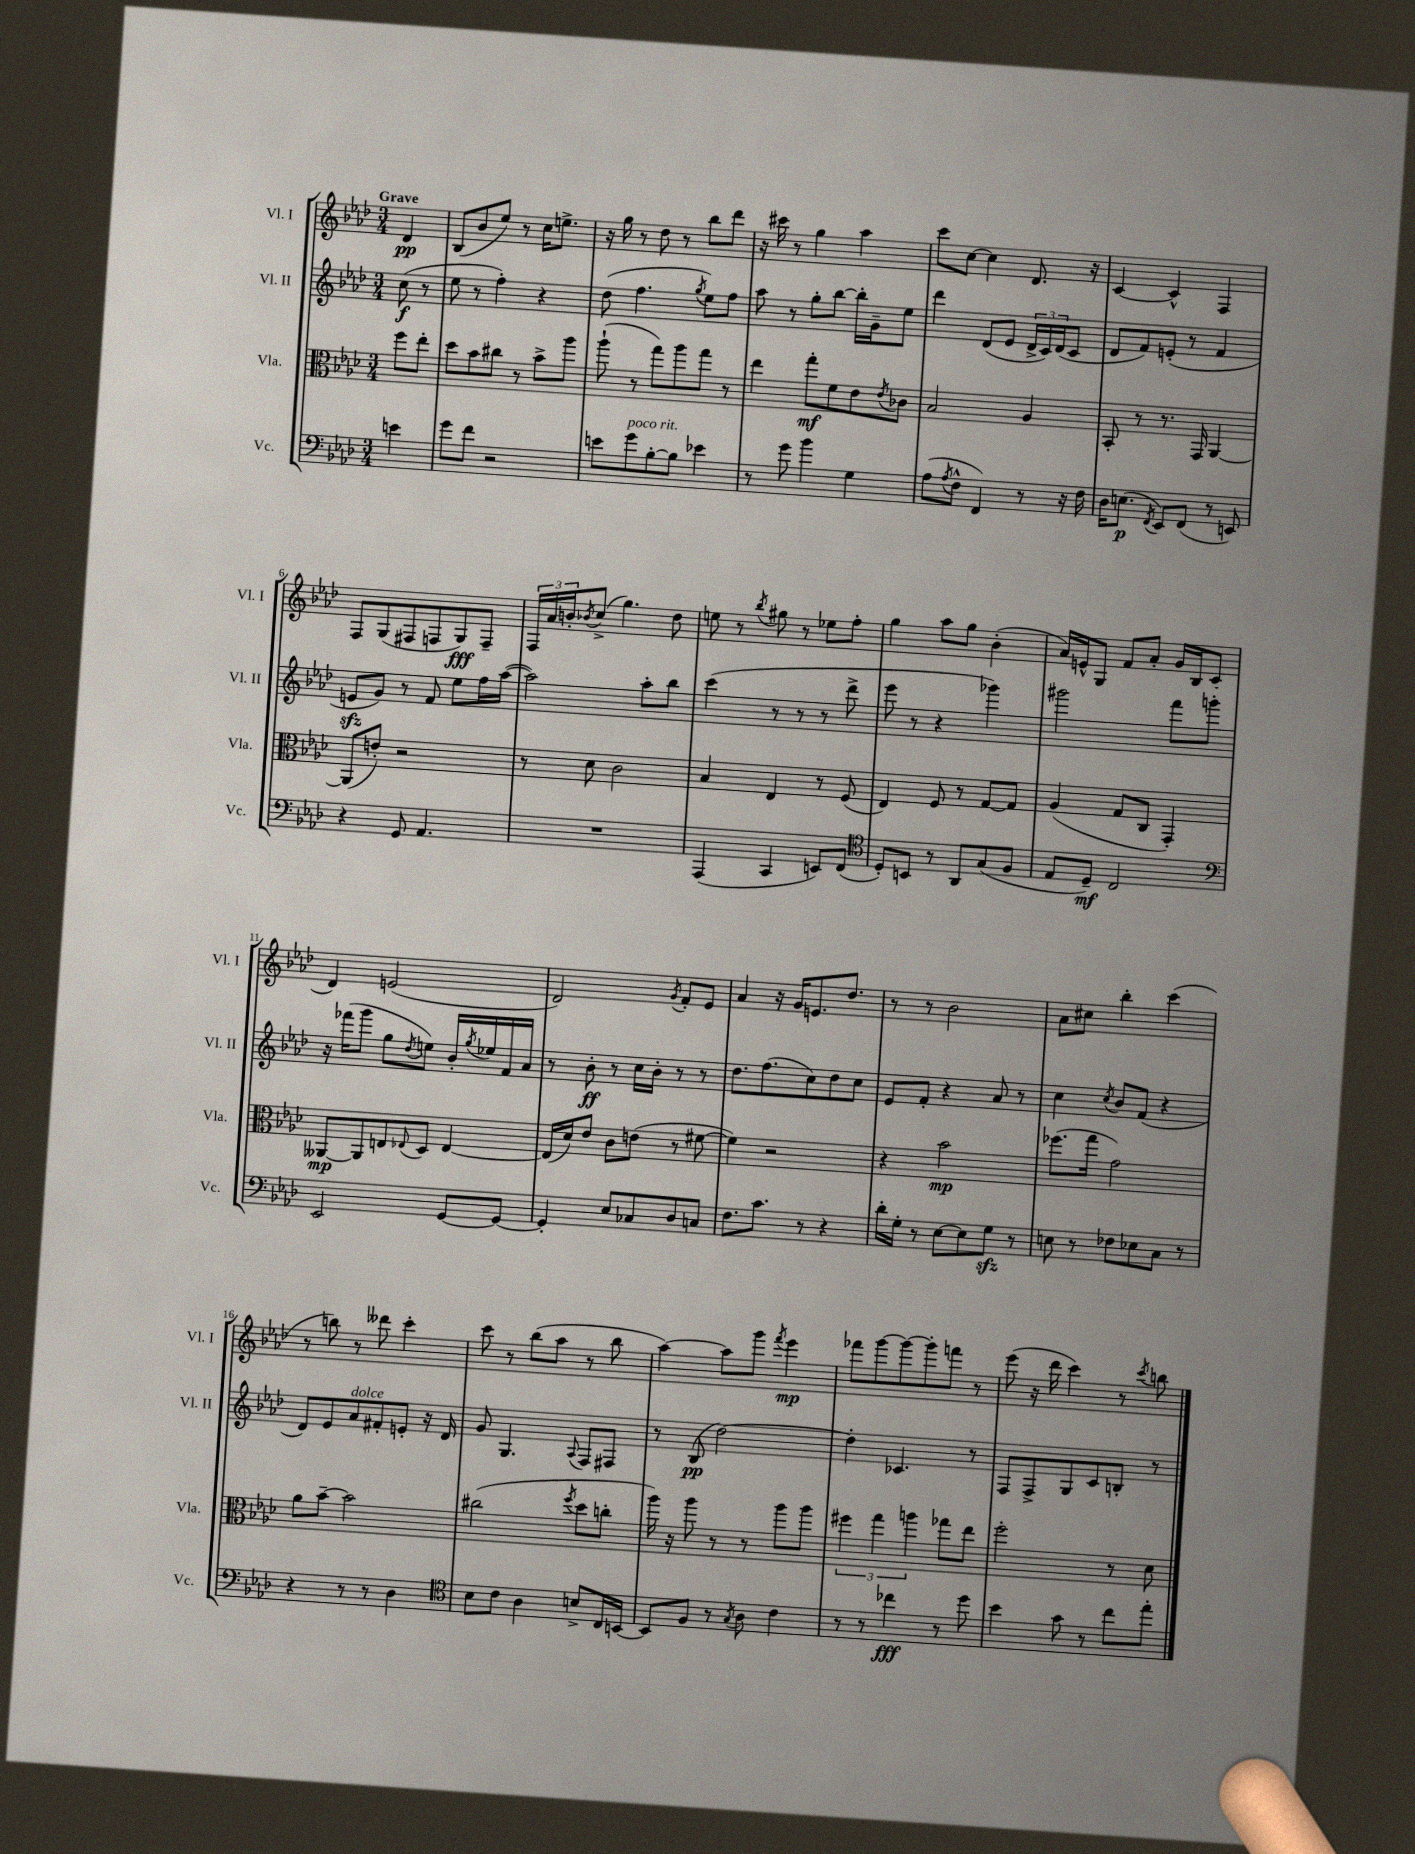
<<
\new StaffGroup <<
\new Staff = "s0" \with { instrumentName = "Vl. I" shortInstrumentName = "Vl. I" } {
    \clef treble \key aes \major \numericTimeSignature \time 3/4 \partial 4 \tempo "Grave"
    des'4\pp |
    bes8( bes'8 ees''8) r8 c''16 e''8.-> |
    r16 g''16 r8 des''8 r8 bes''8 des'''8 |
    r16 cis'''16 r8 g''4 aes''4 |
    c'''8 c''8~ c''4 des'8. r16 |
    c'4~ c'4-^ f4 |
    f8 g8( fis8 f8 g8\fff) f8-- |
    \tuplet 3/2 { f16 aes'16 b'16-. } \acciaccatura { bes'8 } c''8->( g''4.) des''8 |
    e''8 r8 \acciaccatura { bes''8 } gis''8 r8 ees''8 f''8-. |
    g''4 aes''8 g''8 bes'4-.( |
    aes'16) e'16-^ g8 f'8 aes'8-. g'16 bes16 c'8( |
    des'4) e'2( |
    des'2) \acciaccatura { g'8 } f'8-. ees'8 |
    aes'4 r16 g'16 e'8. des''8. |
    r8 r8 bes'2 |
    aes'8 cis''8 bes''4-. c'''4( |
    r8 b''8) r8 deses'''8 c'''4-. |
    c'''8 r8 bes''8( aes''8 r8 bes''8 |
    aes''4~) aes''8 g'''8 \acciaccatura { f'''8 } ees'''4\mp |
    fes'''8 g'''8~ g'''8~ g'''8-. f'''8 r8 |
    ees'''8( r16 des'''16 c'''4) r8 \acciaccatura { c'''8 } b''8 \bar "|." |
}
\new Staff = "s1" \with { instrumentName = "Vl. II" shortInstrumentName = "Vl. II" } {
    \clef treble \key aes \major \numericTimeSignature \time 3/4 \partial 4
    c''8\f( r8 |
    ees''8 r8 f''4-.) r4 |
    des''8( f''4. \acciaccatura { g''8 } ees''8) f''8 |
    aes''8 r8 g''8-. bes''8~ bes''16-. g'16-- ees''8 |
    des'''4 des'8( ees'8 \tuplet 3/2 { des'16-> c'16) des'16( } c'8 |
    des'8 f'8) e'8-.( r8 f'4 |
    e'8\sfz g'8) r8 f'8 ees''8 f''16 aes''16~( |
    aes''2) aes''8-. bes''8 |
    c'''4( r8 r8 r8 des'''8-> |
    ees'''8 r8 r4 ges'''4) |
    gis'''2 f'''8 g'''8-. |
    r16 fes'''16( g'''8 g''8 \acciaccatura { des''8 } e''8) bes'16-. \acciaccatura { g''8 } ees''16 f'16 aes'16 |
    r8 bes'8-.\ff r8 c''16 bes'16-. r8 r8 |
    des''8. f''8.( c''8) des''8 c''8 |
    ees'8 f'8-. r4 aes'8 r8 |
    c''4 \acciaccatura { c''8 } bes'8 f'8( r4 |
    des'8) ees'8 aes'8^\markup { \italic "dolce" } fis'8-. e'8-. r16 des'16 |
    g'8 g4. \appoggiatura { aes8 } f8 fis8 |
    r8 bes8\pp( des''2~) |
    des''4-. ces'4. r8 |
    f8 f8-> g8 c'8 b8-. r8 \bar "|." |
}
\new Staff = "s2" \with { instrumentName = "Vla." shortInstrumentName = "Vla." } {
    \clef alto \key aes \major \numericTimeSignature \time 3/4 \partial 4
    f''8 ees''8-. |
    des''8 bes'8 cis''8 r8 bes'8-> aes''8 |
    aes''8-!( r8 g''8) aes''8 g''8 r8 |
    ees''4 g''8-.\mf f'8 ees'8 \acciaccatura { ees'8 } ces'8 |
    bes2 aes4 |
    bes,8-. r8 r8. g,16 aes,4~ |
    aes,8( e'8-.) r2 |
    r8 des'8 c'2 |
    bes4 ees4 r8 f8( |
    ees4) f8 r8 g8~ g8 |
    aes4( g8 c8 g,4-.) |
    aeses,8~\mp aeses,8 e8 \appoggiatura { ees8 } des8 ees4~ |
    ees16( des'16) ees'8 c'8 e'8( r8 fis'8~ |
    fis'4) r2 |
    r4 bes'2\mp |
    fes''8.( g''16 g'2) |
    aes'8 bes'8~-- bes'2 |
    cis''2( \acciaccatura { f''8 } des''8 c''8-. |
    aes''16) r16 aes''8 r8 r8 aes''8 aes''8 |
    \tuplet 3/2 { fis''4 g''4 a''4 } ges''8 ees''8 |
    f''2-. r8 des'8 \bar "|." |
}
\new Staff = "s3" \with { instrumentName = "Vc." shortInstrumentName = "Vc." } {
    \clef bass \key aes \major \numericTimeSignature \time 3/4 \partial 4
    e'4 |
    g'8 f'8 r2 |
    e'8 g'8^\markup { \italic "poco rit." } bes8~-. bes8 ees'4 |
    r8 g'8 bes'4 g4 |
    aes8( \acciaccatura { aes8 } f8-^ f,4) r8 r16 f16 |
    des16 e8.\p( \acciaccatura { f,8 } ees,8) f,8( r8 e,8) |
    r4 g,8 aes,4. |
    R2. |
    aes,,4( c,4 e,8) f,8( |
    \clef tenor des8-.) b,8 r8 aes,8 g8( f8 |
    ees8 des8--\mf) c2 |
    \clef bass ees,2 g,8~ g,8~ |
    g,4-. ees8 ces8 des8 c8 |
    f8. c'8. r8 r4 |
    des'16-. g16-. r8 ees8~ ees8 g8\sfz r8 |
    e8 r8 fes8 ees8 c8 r8 |
    r4 r8 r8 des4 |
    \clef tenor bes8 c'8 aes4 b8-> c16 b,16~ |
    b,8 f8 r8 \acciaccatura { g8 } aes8 c'4 |
    r8 r8 ces''4\fff r8 des''8 |
    bes'4 g'8 r8 c''8 ees''8-. \bar "|." |
}
>>
>>
